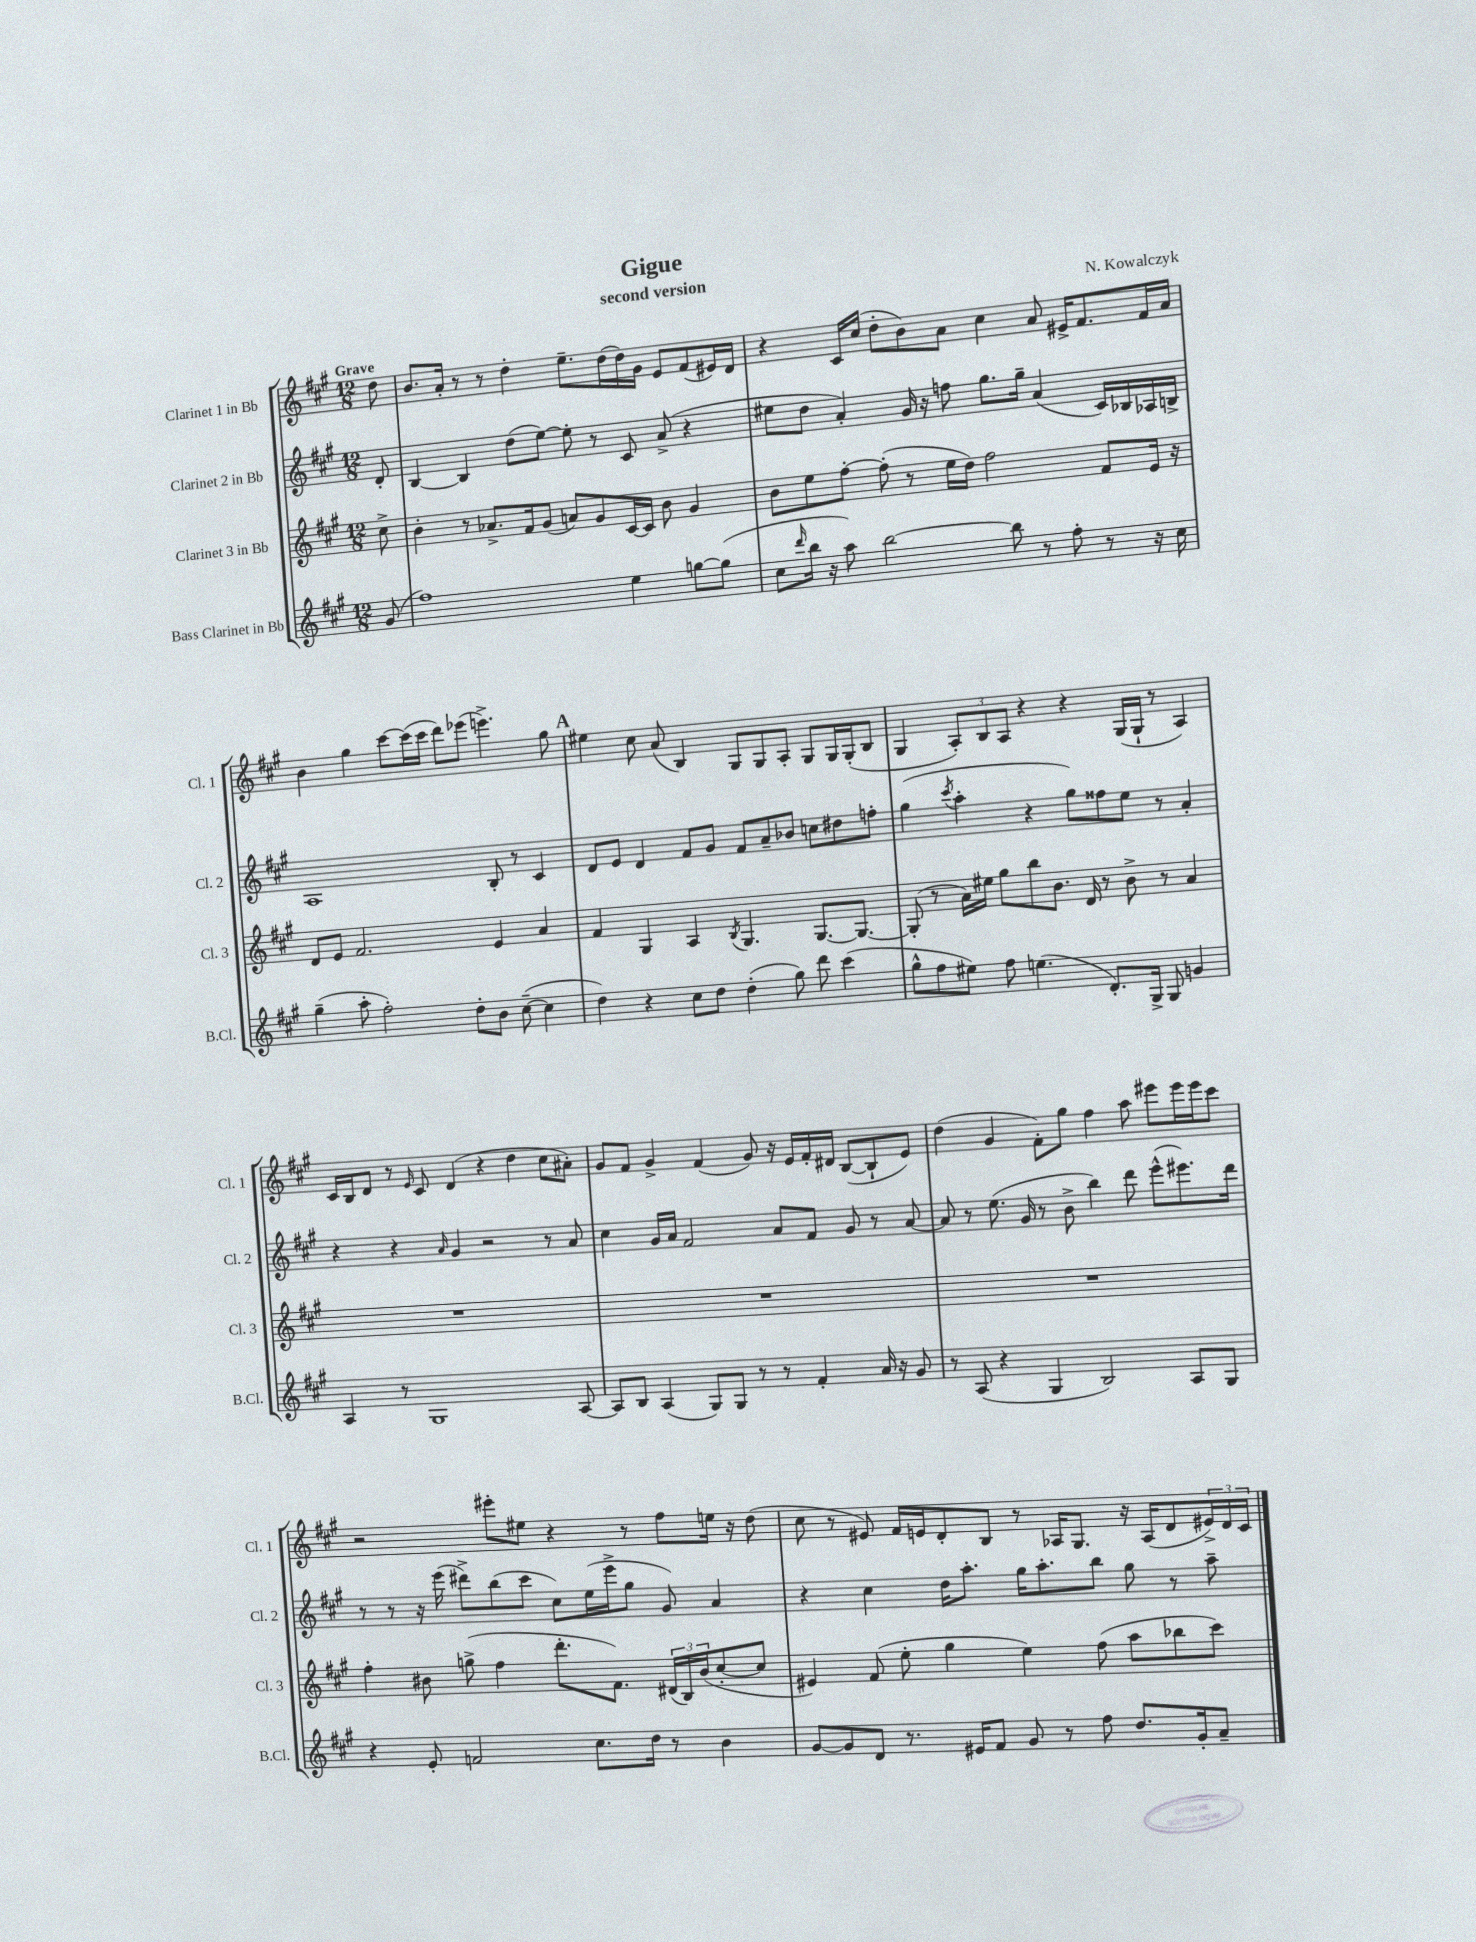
\header { title = "Gigue" composer = "N. Kowalczyk" subtitle = "second version" }
<<
\new StaffGroup <<
\new Staff = "s0" \with { instrumentName = "Clarinet 1 in Bb" shortInstrumentName = "Cl. 1" } {
    \clef treble \key a \major \numericTimeSignature \time 12/8 \partial 8 \tempo "Grave"
    d''8 |
    b'8. a'16-. r8 r8 d''4-. e''8.-- d''16( d''16) gis'16 e'8 fis'8( eis'16) d'16 |
    r4 cis'16 cis''16( d''8-. b'8) a'8 cis''4 a'8 eis'16-> fis'8. fis'16 a'16 |
    b'4 gis''4 cis'''8~ cis'''16( cis'''16 d'''8) ees'''8( e'''4.->) gis''8 |
    \mark \markup { \bold "A" } eis''4 cis''8 a'8( b4) gis8 gis8 a8-. gis8 gis16 gis16-.( b8 |
    gis4 \tuplet 3/2 { a8-.) b8 a8 } r4 r4 gis16( gis16-! r8 a4) |
    cis'16 b16 d'8 r8 \grace { e'16 } cis'8 d'4( r4 d''4 cis''8 ais'8-.) |
    gis'8 fis'8 gis'4-> fis'4( gis'8) r16 e'16 fis'16-. dis'16 b8~( b8-! e'8) |
    d''4( gis'4 fis'8-.) gis''8 fis''4 a''8 eis'''8 eis'''16 eis'''16 cis'''8 |
    r2 eis'''8-. eis''8 r4 r8 fis''8 e''16 r16 d''8( |
    cis''8 r8 eis'8) fis'16 e'16 d'8-. b8 r8 aes16 gis8. r16 aes16( d'8 \tuplet 3/2 { eis'16->) d'16 cis'16 } \bar "|." |
}
\new Staff = "s1" \with { instrumentName = "Clarinet 2 in Bb" shortInstrumentName = "Cl. 2" } {
    \clef treble \key a \major \numericTimeSignature \time 12/8 \partial 8
    d'8-. |
    b4~ b4 d''8( e''8~) e''8-. r8 cis'8 a'8->( r4 |
    eis''8 d''8 a'4-.) gis'16 r16 f''8 gis''8. gis''16-- a'4( cis'16) bes16 aes16 b16-> |
    a1 b8-. r8 cis'4 |
    \mark \markup { \bold "A" } d'8 e'8 d'4 fis'8 gis'8 fis'8 a'8-- bes'8 c''8 dis''8 f''8-. |
    gis''4( \acciaccatura { cis'''8 } a''4-. r4 gis''8) fisis''8 e''8 r8 a'4-. |
    r4 r4 \grace { a'16 } gis'4 r2 r8 a'8 |
    cis''4 gis'16 a'16 fis'2 a'8 fis'8 gis'8 r8 a'8~ |
    a'8 r8 e''8.( gis'16 r8 b'8-> b''4) d'''8 e'''8-^( eis'''8.) d'''16 |
    r8 r8 r16 e'''16( dis'''8->) b''8( cis'''8 cis''8) e''16( e'''16-> gis''8 gis'8) a'4 |
    r4 cis''4 d''16 a''8.-. gis''16 a''8.-. b''8 gis''8 r8 a''8-- \bar "|." |
}
\new Staff = "s2" \with { instrumentName = "Clarinet 3 in Bb" shortInstrumentName = "Cl. 3" } {
    \clef treble \key a \major \numericTimeSignature \time 12/8 \partial 8
    cis''8-> |
    b'4-. r8 aes'8.-> fis'16 gis'8( a'8) gis'8 cis'16~ cis'16 b'8 gis'4 |
    b'8 e''8 fis''8~-. fis''8-.( r8 e''16 d''16) fis''2 fis'8 e'16 r16 |
    d'8 e'8 fis'2. e'4 a'4 |
    \mark \markup { \bold "A" } fis'4 gis4 a4 \acciaccatura { b8 } gis4. gis8.~ gis8.~ |
    gis8-.( r8 a'16) eis''16 gis''8 b''8 b'8. d'16 r8 b'8-> r8 a'4 |
    R1. |
    R1. |
    R1. |
    fis''4-. bis'8 g''8->( fis''4 d'''8.-. fis'8.) \tuplet 3/2 { dis'16( b16) bis'16( } cis''8~-. cis''8 |
    eis'4) fis'8( e''8-. gis''4 e''4) fis''8( a''8 bes''8 cis'''8) \bar "|." |
}
\new Staff = "s3" \with { instrumentName = "Bass Clarinet in Bb" shortInstrumentName = "B.Cl." } {
    \clef treble \key a \major \numericTimeSignature \time 12/8 \partial 8
    gis'8( |
    fis''1) e''4 g''8~ g''8( |
    cis''8 \grace { d'''16 } b''16 r16 a''8) b''2~ b''8 r8 fis''8-. r8 r16 cis''16 |
    gis''4--( a''8-. fis''2-.) d''8-. b'8 cis''8~--( cis''4 |
    \mark \markup { \bold "A" } d''4) r4 cis''8 d''8 d''4-.( gis''8) d'''8 cis'''4( |
    gis''8-^ fis''8 eis''8) fis''8 e''4.( d'8.-.) gis16-> gis8 g'4 |
    a4 r8 gis1 a8~ |
    a8 b8 a4( gis8) gis8 r8 r8 fis'4-. a'16 r16 gis'8 |
    r8 a8( r4 gis4 b2) a8 gis8 |
    r4 e'8-. f'2 cis''8. d''16 r8 b'4 |
    gis'8~ gis'8 d'8 r8. eis'16 fis'8 gis'8 r8 fis''8 d''8. gis'16-. a'8-- \bar "|." |
}
>>
>>
\layout { \context { \Score \remove "Bar_number_engraver" } }
